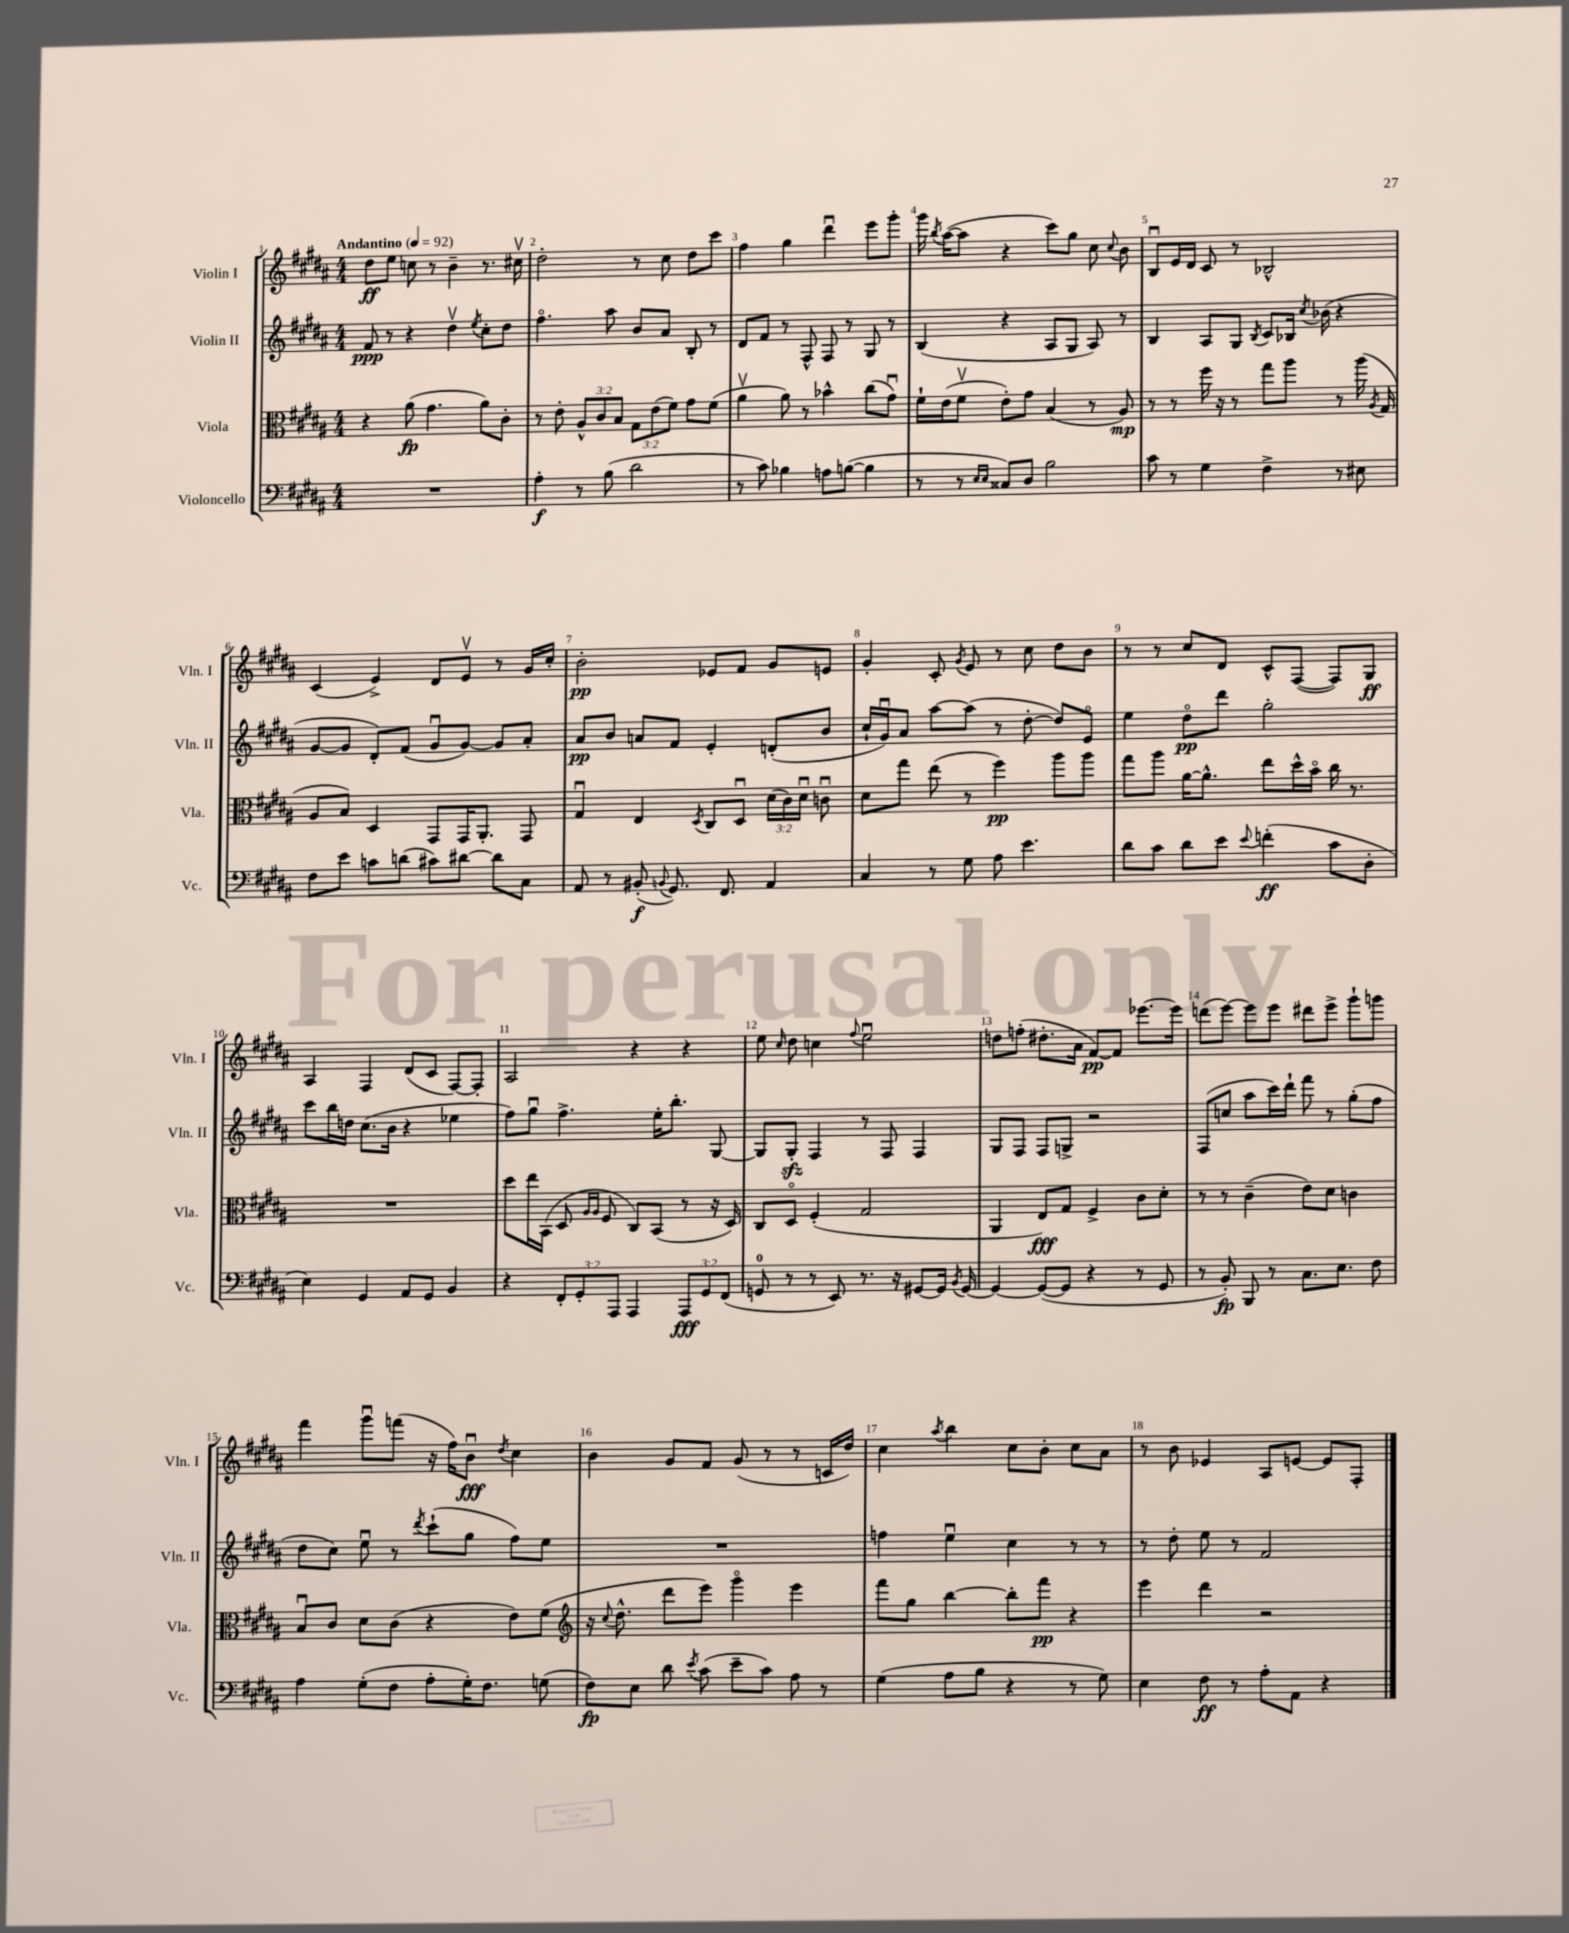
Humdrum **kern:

**kern	**kern	**kern	**kern
*staff4	*staff3	*staff2	*staff1
*clefF4	*clefC3	*clefG2	*clefG2
*k[f#c#g#d#a#]	*k[f#c#g#d#a#]	*k[f#c#g#d#a#]	*k[f#c#g#d#a#]
*M4/4	*M4/4	*M4/4	*M4/4
*MM92	*MM92	*MM92	*MM92
1r	4r	8f#	8dd#
.	.	8r	8ee
.	(8a#	4r	8cc
.	4.g#	.	8r
.	.	4dd#v	4b~
.	.	8qee	.
.	8a#)	8cc#'	8.r
.	8c#'	8dd#	.
.	.	.	16cc#v
=	=	=	=
4A#'	8r	4.ff#o	2dd#'
.	8e'	.	.
8r	12A#^^	.	.
.	12c#	.	.
(8B	.	8aa#	.
.	12B	.	.
2d#	12G#	8b	8r
.	(12e	.	.
.	.	8a#	8cc#
.	12f#)	.	.
.	8g#	8B'	8dd#
.	(8f#	8r	8ccc#
=	=	=	=
8r	4a#v	8d#	4ff#
8c#)	.	8f#	.
4B-	8a#)	8r	4gg#
.	8r	8F#^^	.
8A	4b-^^	8F#	4ddd#u
([8B	.	8r	.
4B]	(8cc#	8G#	8eee
.	8g#u)	8r	8ggg#'
=	=	=	=
8r	16f#`	(4B	16ggg#
.	.	.	8qbb
.	(16e	.	([16aa#
8r	8f#v	.	8aa#]
16qqE	.	.	.
16qqE	.	.	.
8C##)	8e')	4r	4r
8D#	8g#	.	.
2B	(4B	8A#	8ccc#)
.	.	8G#	8gg#
.	8r	8A#)	8cc#
.	.	.	8qqcc#
.	8A#)	8r	8b
=	=	=	=
8c#	8r	4B	8Bu
8r	8r	.	16e
.	.	.	16d#
4G#	16ff#	8A#	8c#
.	16r	.	.
.	8r	8G#	8r
.	.	8qB	.
4F#^	8gg#	8c#	2B-^^
.	8aa#	16B-	.
.	.	8qcc#	.
.	.	(16b-	.
8r	8r	4r	.
8E#	(16aa#	.	.
.	8qA#	.	.
.	16G#	.	.
=	=	=	=
8F#	8A#	[8g#	(4c#
8e	8B)	8g#]	.
8c	4D#	8d#')	4e^)
(8d	.	(8f#	.
8c#)	8GG#	8g#u	8d#
[8d#	16GG#	[8g#)	8ev
.	8.AA#'	.	.
8d#]	.	8g#]	8r
8C#	8GG#	8a#'	16g#
.	.	.	16cc#'
=	=	=	=
8AA#	4G#u	8a#	2b'
8r	.	8b	.
(8BB#'	4E	8a	.
8qqBB	.	.	.
8.GG#)	.	8f#	.
.	8qD#	.	.
.	8C#	4e'	8e-
8.FF#	.	.	.
.	8D#u	.	8f#
4AA#	(24d#	(8d'	8g#
.	24c#)	.	.
.	24d#u	.	.
.	8cu	8b	8e
=	=	=	=
4C#	8d#	16cc#`	4g#'
.	.	16g#u)	.
.	8gg#	8a#	.
8r	(8ee	[8aa#	8c#'
.	.	.	8qg#
8G#	8r	(8aa#]	8e
8A#	4ff#)	8r	8r
4.e	.	[8dd#'	8cc#
.	8aa#	8dd#])	8dd#
.	8aa#	8eo	8b
=	=	=	=
8d#	8gg#	4ee	8r
8c#	8aa#	.	8r
8d#	[16a#	8dd#o	8cc#
.	8.a#^^]	.	.
8e	.	8ddd#	8d#
8qqe	.	.	.
(4f'	8ee	2gg#'	8c#^^
.	16dd#^^	.	([8F#
.	16bo	.	.
8c#	16cc#	.	8F#])
.	8.r	.	.
8D#'	.	.	8G#
=	=	=	=
4E)	1r	8ccc#	4A#
.	.	16bb	.
.	.	16dd	.
4GG#	.	(8.cc#	4F#
.	.	16b	.
8AA#	.	4r	(8d#
8GG#	.	.	8c#
4BB	.	4ee-	[8F#)
.	.	.	8F#']
=	=	=	=
4r	8dd#	8ff#)	2A#
.	16ee	8gg#u	.
.	(16BB	.	.
12FF#'	8D#	4.ff#^	.
12GG#'	.	.	.
.	16qqA#	.	.
.	16qqA#	.	.
.	8F#	.	.
12AAA#	.	.	.
4AAA#	8C#)	.	4r
.	(8BB	16ee'	.
.	.	8.bb'	.
12AAA#	8r	.	4r
12GG#	.	.	.
.	16r	[8G#	.
(12FF#	.	.	.
.	16D#)	.	.
=	=	=	=
8GG	8C#	8G#]	8ee
.	.	.	16qqcc#
8r	8D#o	8G#'	8dd#
8r	(4F#'	4F#	4cc
8EE)	.	.	.
.	.	.	8qqff#
8.r	2G#	8r	2eeu
.	.	8F#	.
16r	.	.	.
[8GG#	.	4F#	.
16GG#]	.	.	.
8qBB	.	.	.
[16GG#	.	.	.
=	=	=	=
4GG#_	4AA#	8G#	8dd
.	.	8F#	(8ff'
(8GG#_	8E)	8F#	8.dd#'
8GG#]	8G#	8G^	.
.	.	.	16a#
4r	4F#^	2r	[8f#)
.	.	.	8f#]
8r	8c#	.	[8.eee-
8GG#	8d#'	.	.
.	.	.	16eee-]
=	=	=	=
8r	8r	(8F#	(8ddd
8BB')	8r	8cc	[8eee)
8BBB	(4c#~	8aa#	8eee]
8r	.	16ccc#)	8eee
.	.	16ddd#`	.
8.C#	8e)	8fff#	8ddd#
.	8d#	8r	8eee^
8.E	.	.	.
.	4c	(8gg#'	8ggg#`
8F#	.	8ff#	8ggg
=	=	=	=
4A#	8Bu	8dd#	4fff#
.	8c#	8cc#)	.
(8G#'	8d#	8eeu	8ggg#u
8F#	(8c#	8r	(8fff
.	.	8qddd#	.
8A#'	4r	(8ccc#`	16r
.	.	.	16ff#)
16G#')	.	8gg#	8bu
8.F#	.	.	.
.	.	.	8qdd#
.	8e)	8ff#)	4cc#
(8G	(8f#	8ee	.
=	=	=	=
*	*clefG2	*	*
8F#)	16r	1r	4b
.	8qqcc#	.	.
.	8.dd#^^	.	.
8E	.	.	.
8d#	8ddd#	.	8g#
8qe	.	.	.
(8c#	8eee)	.	8f#
8e~	4ggg#o	.	(8g#
8c#)	.	.	8r
8A#	4eee	.	8r
8r	.	.	16c
.	.	.	16dd#)
=	=	=	=
(4G#	8fff#	4ff	4cc#
.	8gg#	.	.
.	.	.	8qaa#
8A#	[4bb	4eeu	4bb
8B	.	.	.
4r	8bb']	4cc#	8cc#
.	8fff#	.	8b'
8r	4r	8r	8cc#
8G#)	.	8r	8a#
=	=	=	=
4E	4eee	8r	8r
.	.	8dd#'	8b
8F#	4ddd#	8ee	4e-
8r	.	8r	.
8A#'	2r	2f#	8A#
8AA#	.	.	[8e
4r	.	.	8e]
.	.	.	8F#'
==	==	==	==
*-	*-	*-	*-
